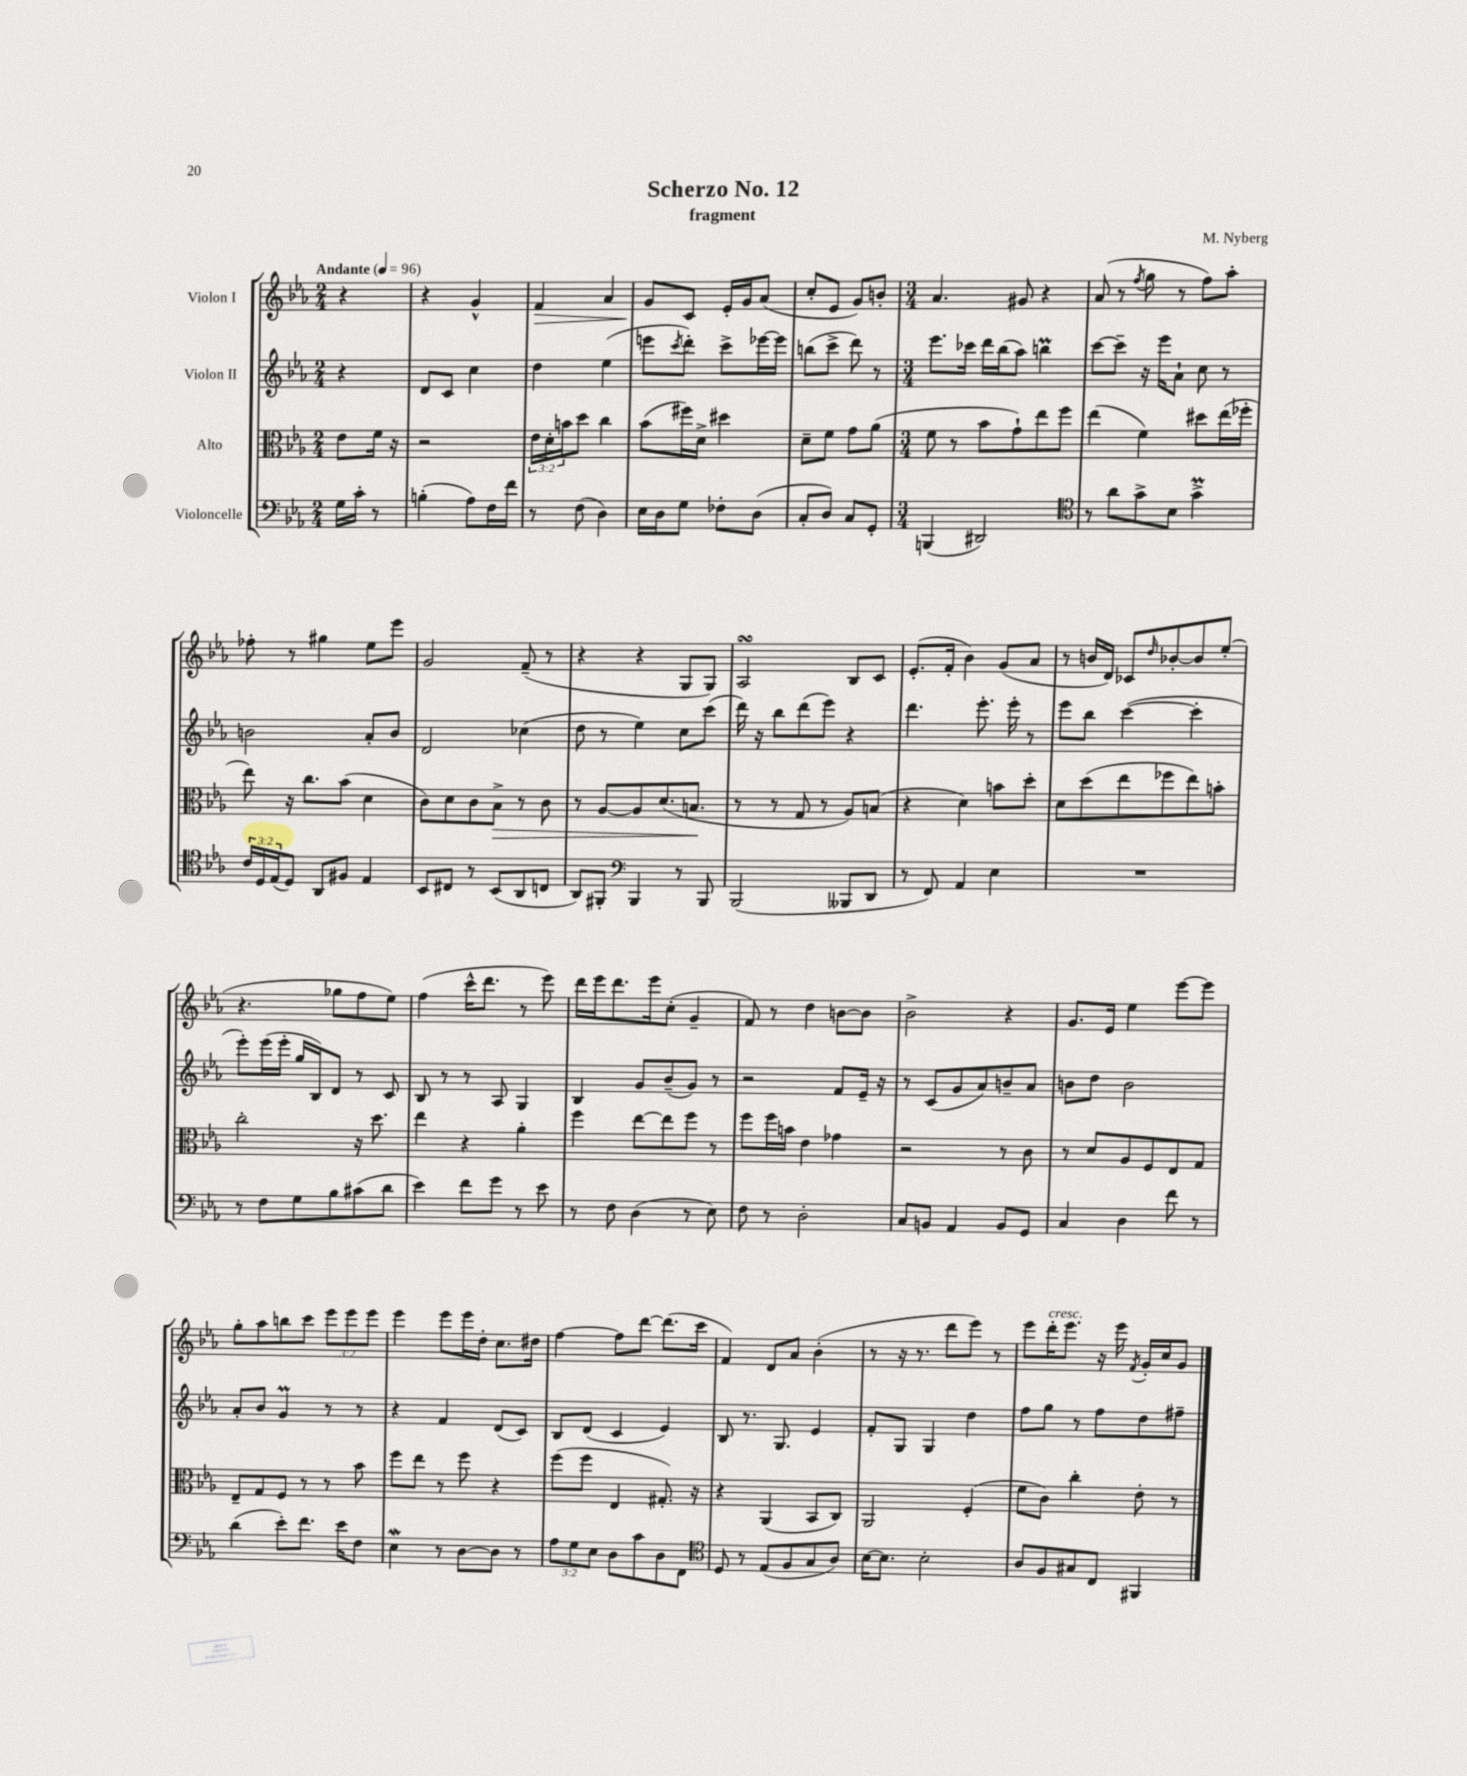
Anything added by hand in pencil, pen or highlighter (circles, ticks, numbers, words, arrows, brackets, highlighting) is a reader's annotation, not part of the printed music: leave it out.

**kern	**kern	**kern	**kern
*staff4	*staff3	*staff2	*staff1
*clefF4	*clefC3	*clefG2	*clefG2
*k[b-e-a-]	*k[b-e-a-]	*k[b-e-a-]	*k[b-e-a-]
*M2/4	*M2/4	*M2/4	*M2/4
*MM96	*MM96	*MM96	*MM96
16G\LL	8e-\L	4r	4r
16c'\JJ	.	.	.
8r	16f\Jk	.	.
.	16r	.	.
=	=	=	=
(4B'\	2r	8d/L	4r
.	.	8c/J	.
8A-\L)	.	4cc\	4g^^/
16F\L	.	.	.
16f\JJ	.	.	.
=	=	=	=
8r	24e-\LL	4dd\	4f/
.	24d'\	.	.
.	24b\J	.	.
(8F\	8dd\J	.	.
4D\)	4cc\	(4ee-\	4a-/
=	=	=	=
16E-\LL	(8b-\L	8eee\L	8g/L
16D\J	.	.	.
.	.	8qccc/	.
8G\J	16ff#\L)	8ddd'\J)	8c/J
.	16d^\JJ	.	.
8F-'\L	4dd#\	8ccc^\L	16e-'/LL
.	.	.	16g/J
(8D\J	.	[16eee-\L	(8a-/J
.	.	16eee-\]JJ	.
=	=	=	=
8C'/L	8d~\L	(8bb\L	8cc'/L
8D/J)	8f\J	8ccc^\J	8e-/J
8C/L	8g\L	8ddd\)	8g/L)
8GG'/J	(8a-\J	8r	8b'/J
=	=	=	=
*M3/4	*M3/4	*M3/4	*M3/4
(4BBB/	8f\	8.eee-\L	4.a-/
.	8r	.	.
.	.	16ccc-\Jk	.
2DD#/)	8b-\L	16ddd\LL	.
.	.	(16bb-\J	.
.	8g`\)	8aa-\J)	8g#/
.	8ee-\	4bb\	4r
.	8ff\J	.	.
=	=	=	=
*clefC4	*	*	*
8r	(4ee-\	[8ccc\L	(8a-/
8a-\L	.	8ccc~\]J	8r
.	.	.	8qff/
8g^\	4f\)	16r	8gg\
.	.	16eee-\LK	.
8B-\J	.	8a-`\J	8r
4g^\	8dd#\L	8cc\	8ff\L)
.	(16ee-\L	8r	8aa-'\J
.	16ff-'\JJ	.	.
=	=	=	=
24c/LL	8ee-\)	2b\	8ff-'\
24D/	.	.	.
(24E-/J	.	.	.
8D/J)	16r	.	8r
.	8.cc\L	.	.
8AA-/L	.	.	4gg#\
8F#/J	(8b-\J	.	.
4E-/	4d\	8a-'/L	8ee-\L
.	.	8b/J	8eee-\J
=	=	=	=
8BB-/L	8c\L)	2d/	2g/
8C#/J	8d\	.	.
8r	8c\	.	.
(8BB-/L	8B-^\J	.	.
8AA-/	8r	(4cc-\	(8f~/
8C/J	8c\	.	8r
=	=	=	=
8AA-/L)	8r	8dd\	4r
8FF#'/J	[8A-/L	8r	.
*clefF4	*	*	*
4BBB-/	8A-/]	4ee-\)	4r
.	(8.d/	.	.
8r	.	8cc\L	8G/L
.	8.B/J	.	.
8BBB-/	.	(8ccc\J	8G/J)
=	=	=	=
(2BBB-/	8r	16ddd\)	2A-/
.	.	16r	.
.	8r	8bb-\L	.
.	8G/	(8ddd\	.
.	8r	8eee-\J)	.
8BBB--/L	8A-/L)	4r	8B-/L
8DD/J	(8B/J	.	8c/J
=	=	=	=
8r	4r	4.ddd\	(8.e-'/L
8FF/)	.	.	.
.	.	.	16f'/Jk
4AA-/	4d\)	.	4b-\)
.	.	8.eee-'\	.
4E-\	8b\L	.	(8g/L
.	.	16eee-'\	.
.	8dd'\J	8r	8a-/J
=	=	=	=
2.r	8d\L	8eee-\L	8r
.	(8dd\	8bb-\J	16b/LL
.	.	.	16d/JJ)
.	8ee-\	([4ccc\	8c-/L
.	.	.	16qqdd/
.	8ff-\	.	[8b-'/
.	8ee-\)	4ccc'\]	8b-/]
.	8b'\J	.	(8ee-'/J
=	=	=	=
8r	2cc'\	8eee-'\L)	4.r
8F\L	.	(16eee-\L	.
.	.	16eee-'\JJ	.
8G\	.	16gg/LL	.
.	.	16B-/J)	.
8B-\	.	8d/J	8gg-\L
(8c#\	16r	8r	8ff\
.	8.dd\	.	.
8d\J	.	8c/	8ee-\J)
=	=	=	=
4e-\)	4ee-\	8B-/	(4ff\
.	.	8r	.
8f\L	4r	8r	16ccc^^\LK
.	.	.	8.ddd\J
8g\J	.	8A-/	.
8r	4a-'\	4G/	8r
8e-\	.	.	8eee-\)
=	=	=	=
8r	4ff\	4B-/	16ddd\LL
.	.	.	16eee-\J
8F\	.	.	8.ddd\
(4D\	[8ee-\L	8g/L	.
.	.	.	16eee-\k
.	8ee-\]	(8b-~/	(8cc'\J
8r	8ff\J	8g/J)	4g~/
8E-\)	8r	8r	.
=	=	=	=
8F\	8ff\L	2r	8f/)
8r	16ff\L	.	8r
.	16b\JJ	.	.
2D'\	4e-\	.	4dd\
.	4g-\	8f/L	[8b\L
.	.	16e-~/Jk	8b\]J
.	.	16r	.
=	=	=	=
8C/L	2r	8r	2b-^\
8BB/J	.	(8c/L	.
4AA-/	.	8g/	.
.	.	8a-/)	.
8BB/L	8r	8b~/	4r
8GG/J	8c\	8a-/J	.
=	=	=	=
4C/	8r	8b\L	8.g/L
.	8d/L	8dd\J	.
.	.	.	16e-/Jk
4D\	8A-/	2b\	4ee-\
.	8F/	.	.
8f\	8E-/	.	[8eee-\L
8r	8G/J	.	8eee-\]J
=	=	=	=
(4d\	8E-~/L	8a-'/L	8gg'\L
.	8G/	8b-/J	8aa-\
8e-'\L)	8F/J	4g/	8bb\
8.f\J	8r	.	8ccc\J
.	8r	8r	12eee-\L
16e-\LK	.	.	.
.	.	.	12eee-\
8F\J	8b-\	8r	.
.	.	.	12eee-\J
=	=	=	=
4E-\	8ff\L	4r	4eee-\
.	8ee-\J	.	.
8r	8r	4f/	8eee-\L
[8D\L	8ff\	.	16eee-\L
.	.	.	16dd'\JJ
8D\]J	4r	(8d/L	8.cc\L
8r	.	8c/J)	.
.	.	.	16dd#\Jk
=	=	=	=
12A-\L	(8ff\L	8B-/L	[4ff\
12G\	.	.	.
.	8ff\J	(8d/J	.
12E-\J	.	.	.
8D\L	4E-/	4c/	8ff\]L
8c\	.	.	[8ddd\J
8D\	8.G#'/)	4e-/)	(8.ddd\]L
8FF\J	.	.	.
.	16r	.	16ccc\Jk
=	=	=	=
*clefC4	*	*	*
8D/	4r	8B-/	4f/)
8r	.	8.r	.
(8E-/L	(4AA-/	.	8d/L
.	.	8.G/	.
8F/	.	.	8a-/J
8G/	8BB-/L	4e-/	(4b-'\
8A-/J)	8C/J)	.	.
=	=	=	=
[16B-\LK	2AA-/	8f'/L	8r
8.B-\]J	.	.	.
.	.	8G/J	16r
.	.	.	8.r
2B-'\	.	4G/	.
.	.	.	8ddd\L
.	(4F'/	4dd\	8eee-\J)
.	.	.	8r
=	=	=	=
8A-/L	8f\L	8ff\L	8eee-\L
8F/	8c\J)	8gg\J	16ddd'\K
.	.	.	8.eee-\J
8G#/	4cc'\	8r	.
8C/J	.	8ff\L	16r
.	.	.	16eee-\
.	.	.	8qf/
4FF#/	8e-'\	8dd\	16g'/LL
.	.	.	16cc/J
.	8r	8ff#~\J	8g/J
==	==	==	==
*-	*-	*-	*-
